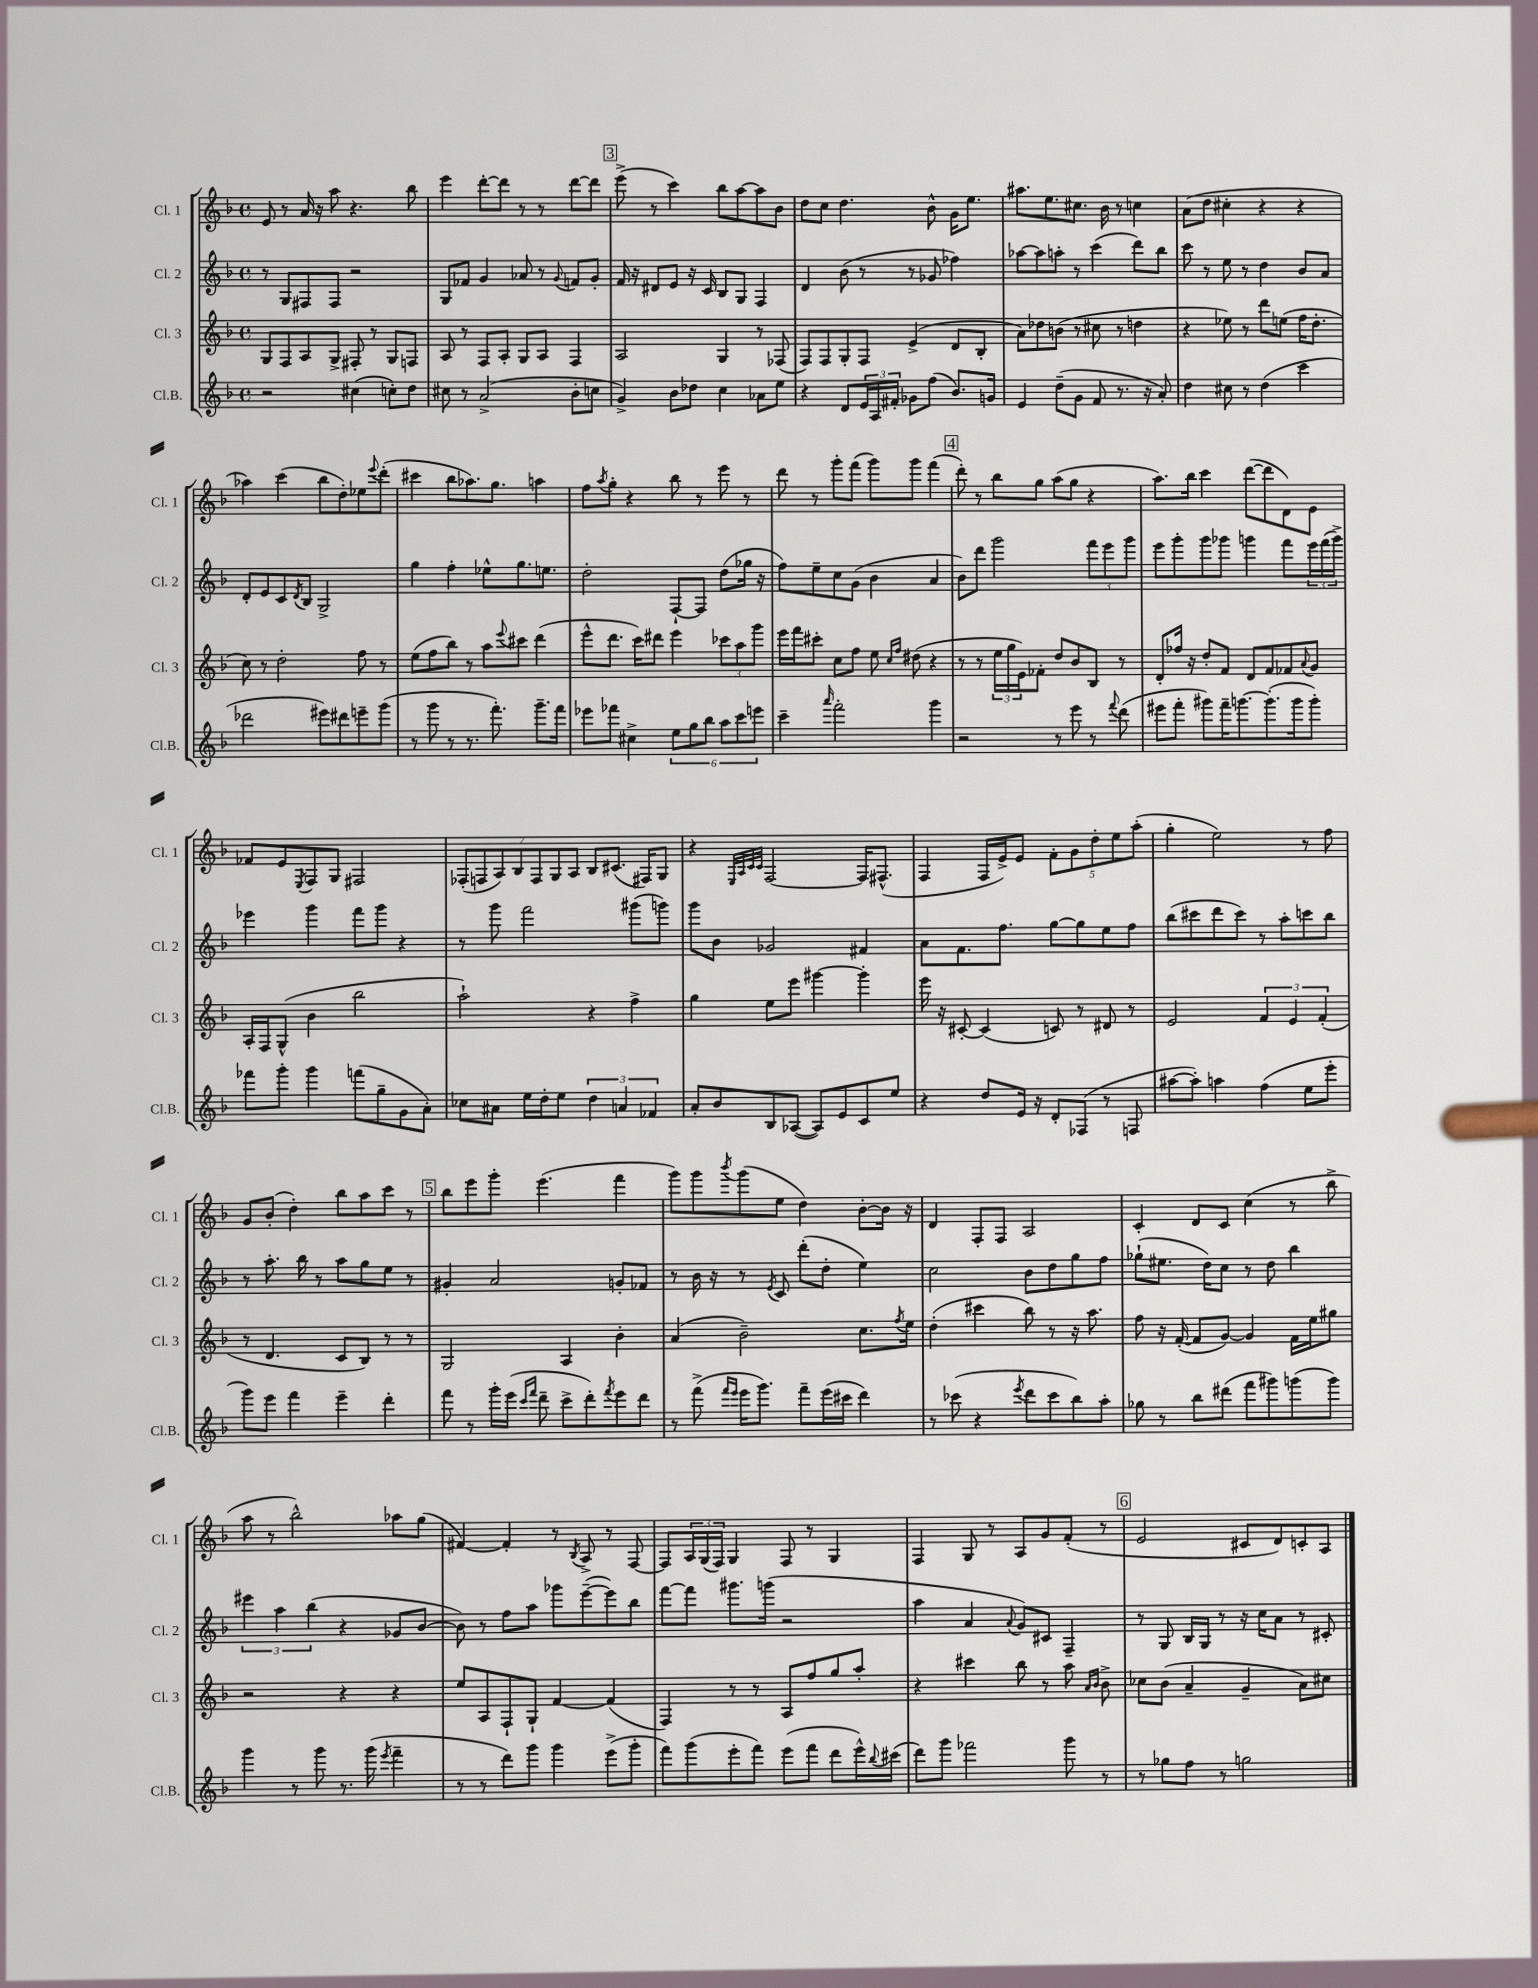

**kern	**kern	**kern	**kern
*staff4	*staff3	*staff2	*staff1
*clefG2	*clefG2	*clefG2	*clefG2
*k[b-]	*k[b-]	*k[b-]	*k[b-]
*M4/4	*M4/4	*M4/4	*M4/4
*met(c)	*met(c)	*met(c)	*met(c)
2r	8G	8r	8e
.	8F	8G	8r
.	8A	8F#	16a
.	.	.	16r
.	8G^	8F#	8aa
(4cc#	8F#'	2r	4.r
.	8r	.	.
8cc')	8G	.	.
8dd	8F	.	8bb-
=	=	=	=
8cc#	8A	8G	4eee
8r	8r	8f-	.
(2a^	8F	4g	[8ddd'
.	8A'	.	8ddd]
.	8G	8a-	8r
.	8A	8r	8r
.	.	8qqg	.
8b-'	4F	8f	[8ddd
8cc	.	8g'	8ddd]
=	=	=	=
4g^)	2A	16f	(8eee^
.	.	16r	.
.	.	8d#	8r
8b-	.	8e	4ccc)
8dd-	.	16r	.
.	.	16c	.
4cc	4G	8B-	8bb-
.	.	8G	[8aa
8a-	8r	4F	8aa]
8ee	(8F-	.	8b-
=	=	=	=
4r	8F)	4d	8dd
.	8F	.	8cc
8d	8G'	(8b-	4.dd
24e	8F	8r	.
24A	.	.	.
24f#'	.	.	.
8g-	(4e^	8r	.
(8ff	.	8g-	8b-^^
8.b-)	8d	4ff-)	16g
.	.	.	8.ee
.	8B-'	.	.
16g	.	.	.
=	=	=	=
4e	8a)	[8aa-	8.aa#
.	8dd-	8aa-]	.
.	.	.	8.ee
(8dd~	(8b	8aa'	.
8g	8r	8r	8.cc#
8f	8cc#	(4ccc	.
.	.	.	16b-
8.r	8r	.	8r
.	4dd	8ddd)	4cc
16r	.	.	.
8a')	.	8bb-	.
=	=	=	=
4dd	4r	8ccc	(8a
.	.	8r	8dd
8cc#	8ee-)	8ee	4cc#'
8r	8r	8r	.
(4dd	8ddd	4dd	4r
.	(8ee	.	.
4ccc	16ff	8b-	4r
.	8.dd'	.	.
.	.	8a	.
=	=	=	=
2ddd-	8cc)	8d'	4aa-)
.	8r	8e	.
.	2dd'	8c	(4ccc
.	.	8qd	.
.	.	8B-	.
8eee#)	.	2G^	8bb-
8ddd#	.	.	8dd')
8eee~	8ff	.	8ee-
.	.	.	8qqeee
(8ggg	8r	.	(8ddd'
=	=	=	=
8r	(8ee	4gg	4ccc#
8ggg	8ff	.	.
8r	8bb-)	4ff'	8bb-
8.r	8r	.	8.aa-)
.	8aa	8ee-^^	.
8.fff')	.	.	8.gg
.	8qqeee	.	.
.	8ccc#	8.gg	.
8.ggg~	(4ddd	.	4aa
.	.	8.ee	.
16fff	.	.	.
=	=	=	=
8eee-	8eee^^	2dd'	8ff
.	.	.	8qaa
8fff-	8.ddd	.	8gg'
4cc#^	.	.	4r
.	16ccc)	.	.
.	8ddd#	.	.
12ee	4eee	[8F`	8bb-
12gg	.	.	.
.	.	8F]	8r
12bb-	.	.	.
12aa	12ccc-	(8dd	8eee
12ccc	12aa	.	.
.	.	16gg-	8r
12eee	12ggg	.	.
.	.	16r	.
=	=	=	=
4ccc~	16eee	8ff)	8ddd
.	16fff	.	.
.	8ccc#'	8ee~	8r
16qqaaa	.	.	.
2fff'	8cc	8cc	8ggg'
.	8ff	(8g	(8fff
.	8ee	4b-	8ggg)
.	16qqcc	.	.
.	16qqff	.	.
.	(8dd#	.	8ggg
4ggg	4r	4a	(4fff
=	=	=	=
2r	8r	8b-)	8ddd')
.	8r	8ddd	8r
.	24ee	2ggg	8bb-
.	24gg	.	.
.	24e)	.	.
.	8f-'	.	8gg
8r	8dd	.	(8aa
8eee	8b-	.	8gg
8r	8B-	12fff	4r
.	.	12eee	.
8qqfff	.	.	.
(8ddd	8r	.	.
.	.	12ggg	.
=	=	=	=
8eee#	8d'	8eee	8.aa)
8fff'	16ff-	8ggg'	.
.	16r	.	16bb-
8ggg#)	8dd'	8ggg	4ccc
16fff~	8f	8ggg-	.
[8.ggg	.	.	.
.	8d	4ggg	([8ddd
(8.ggg']	8f	.	8ddd]
.	8f-	8fff	8d)
16ggg	.	.	.
.	8qqa	.	.
8ggg')	8g	24eee	8e
.	.	(24fff	.
.	.	24ggg^)	.
=	=	=	=
8fff-	16A'	4eee-	8f-
.	16F	.	.
8ggg'	(8G^^	.	8e
.	.	.	8qE
4ggg	4b-	4ggg	8F
.	.	.	8G
(8fff	2bb-	8fff	2F#
8gg~	.	8ggg	.
8g	.	4r	.
8a')	.	.	.
=	=	=	=
8cc-	2aa`)	8r	(14F-'
.	.	.	14F
8a#	.	8ggg	.
.	.	.	14A)
.	.	.	14B-
16ee	.	2fff	.
.	.	.	14F
16dd'	.	.	.
.	.	.	14G
8ee	.	.	.
.	.	.	14A
6dd	4r	.	8B-
.	.	.	(8.c#
6a	.	.	.
.	4ff^	(8ggg#	.
.	.	.	16F#)
6f-	.	.	.
.	.	8ggg)	8G
=	=	=	=
8a'	4gg	8ggg	4r
8b-	.	8b-	.
.	.	.	32qqE
.	.	.	32qqA
.	.	.	32qqc
.	.	.	32qqc
8B-	8ee	2g-	[2F
([8A-	8eee	.	.
8A-])	[4ggg#	.	.
8e	.	.	.
8c	4ggg#']	4f#	16F]
.	.	.	(8.F#^^
8ee	.	.	.
=	=	=	=
4r	16eee	8a	4F
.	16r	.	.
.	[8c#'	8.f	.
8dd	(4c#]	.	16F
.	.	8.ff	16e^)
16e	.	.	8e
16r	.	.	.
8d'	8c)	[8gg	10f'
.	.	.	10g
(8F-	8r	8gg]	.
.	.	.	10dd'
8r	8d#	8ee	.
.	.	.	10ee
8F	8r	8ff	.
.	.	.	(10aa'
=	=	=	=
[8aa#	2e	(8bb-	4gg'
8aa#'])	.	8ccc#	.
4aa	.	8ddd	2ee)
.	.	8ccc#)	.
(4ff	6f	8r	.
.	.	8aa'	.
.	6e	.	.
8ee	.	8ccc	8r
.	(6f'	.	.
8eee'	.	8bb-	8ff
=	=	=	=
8ggg)	8r	8r	8g
8eee	4.d	8.aa'	(8b-'
4fff	.	.	4dd')
.	.	16bb-	.
.	.	8r	.
4eee~	8c	8aa	8bb-
.	8B-)	8gg	8aa
4ddd'	8r	8ee	8ccc
.	8r	8r	8r
=	=	=	=
8fff	2G	4g#'	8bb-
8r	.	.	8eee
16ggg'	.	2a	8ggg'
(16eee	.	.	.
16qqccc	.	.	.
16qqfff	.	.	.
8ddd~	.	.	(4.eee
8ccc^	4A	.	.
8ddd')	.	.	.
8qfff	.	.	.
8eee	4b-'	8g'	4fff
8ddd	.	8f-	.
=	=	=	=
8r	(4a	8r	8ggg)
(8fff^	.	16b-	8ggg
.	.	16r	.
16qqfff	.	.	.
16qqeee	.	.	8qbbb-
16eee	2b-~)	8r	(8ggg
8.ggg)	.	.	.
.	.	8qe	.
.	.	8c	8ee
8fff~	.	(8ddd'	4dd)
(16eee	.	8dd'	.
16ccc#	.	.	.
4ddd)	8.cc	4ee)	[8b-'
.	.	.	16b-]
.	8qff	.	.
.	16ee	.	16r
=	=	=	=
8r	(4dd'	2cc	4d
(8ccc-	.	.	.
4r	4ccc#	.	8F'
.	.	.	8F
8qeee	.	.	.
8ddd	8bb-)	8b-	2A
8ccc-	8r	8dd	.
8bb-)	16r	8gg	.
.	8.aa	.	.
8aa'	.	8ff	.
=	=	=	=
8gg-	8ff	(8gg-`	4c'
8r	16r	8.ee#	.
.	([16f'	.	.
8bb-	8f]	.	8d
.	.	16dd)	.
(8ddd#	[8g)	8cc	8c
8fff	4g]	8r	(4cc
8ggg#)	.	8dd	.
(8ggg	16f	4bb-	8r
.	16ee	.	.
8ggg)	8gg#	.	8bb-^
=	=	=	=
4ggg	2r	6eee#	8aa
.	.	.	8r
.	.	6aa	.
8r	.	.	2bb-^^)
.	.	(6bb-	.
8ggg	.	.	.
8.r	4r	4r	.
(16ggg	.	.	.
8qeee	.	.	.
4fff~	4r	8g-	8aa-
.	.	[8b-	(8gg
=	=	=	=
8r	8ee	8b-])	[4f#)
8r	8A	8r	.
8ddd)	8F`	8ff	4f#']
8ggg	8G`	8aa	.
4ggg	[4f	8ggg-	8r
.	.	.	8qB-
.	.	([8eee~	8A^
(8eee^	(4f]	8eee])	8r
8ggg'	.	8bb-	[8F
=	=	=	=
8fff)	4F)	[8fff	8F]
(8ggg	.	8fff]	24A
.	.	.	(24G
.	.	.	24F)
8eee'	8r	8.ggg#	4G
8fff)	8r	.	.
.	.	(16ggg	.
(8eee	8A	2r	8F
8fff	8ff	.	8r
8ddd	8gg	.	4G
16eee^^)	8aa'	.	.
8qqbb-	.	.	.
(16ccc#	.	.	.
=	=	=	=
8ddd)	4r	4aa	4F
8ggg	.	.	.
2fff-	4ccc#	4a	8G
.	.	.	8r
.	.	8qqa	.
.	8bb-	8g)	8A
.	8r	8c#	8g
8ggg	8aa	4F~	(8f'
.	16qqa	.	.
.	16qqb-	.	.
8r	8b-^	.	8r
=	=	=	=
8r	8cc-	8r	2e
8gg-	(8b-	8G	.
8ff	4a~	16B-	.
.	.	16G	.
8r	.	8r	.
2gg	4g~	16r	8c#
.	.	16cc	.
.	.	8a	8d)
.	8a)	8r	8c'
.	8cc#	8c#'	8A
==	==	==	==
*-	*-	*-	*-
